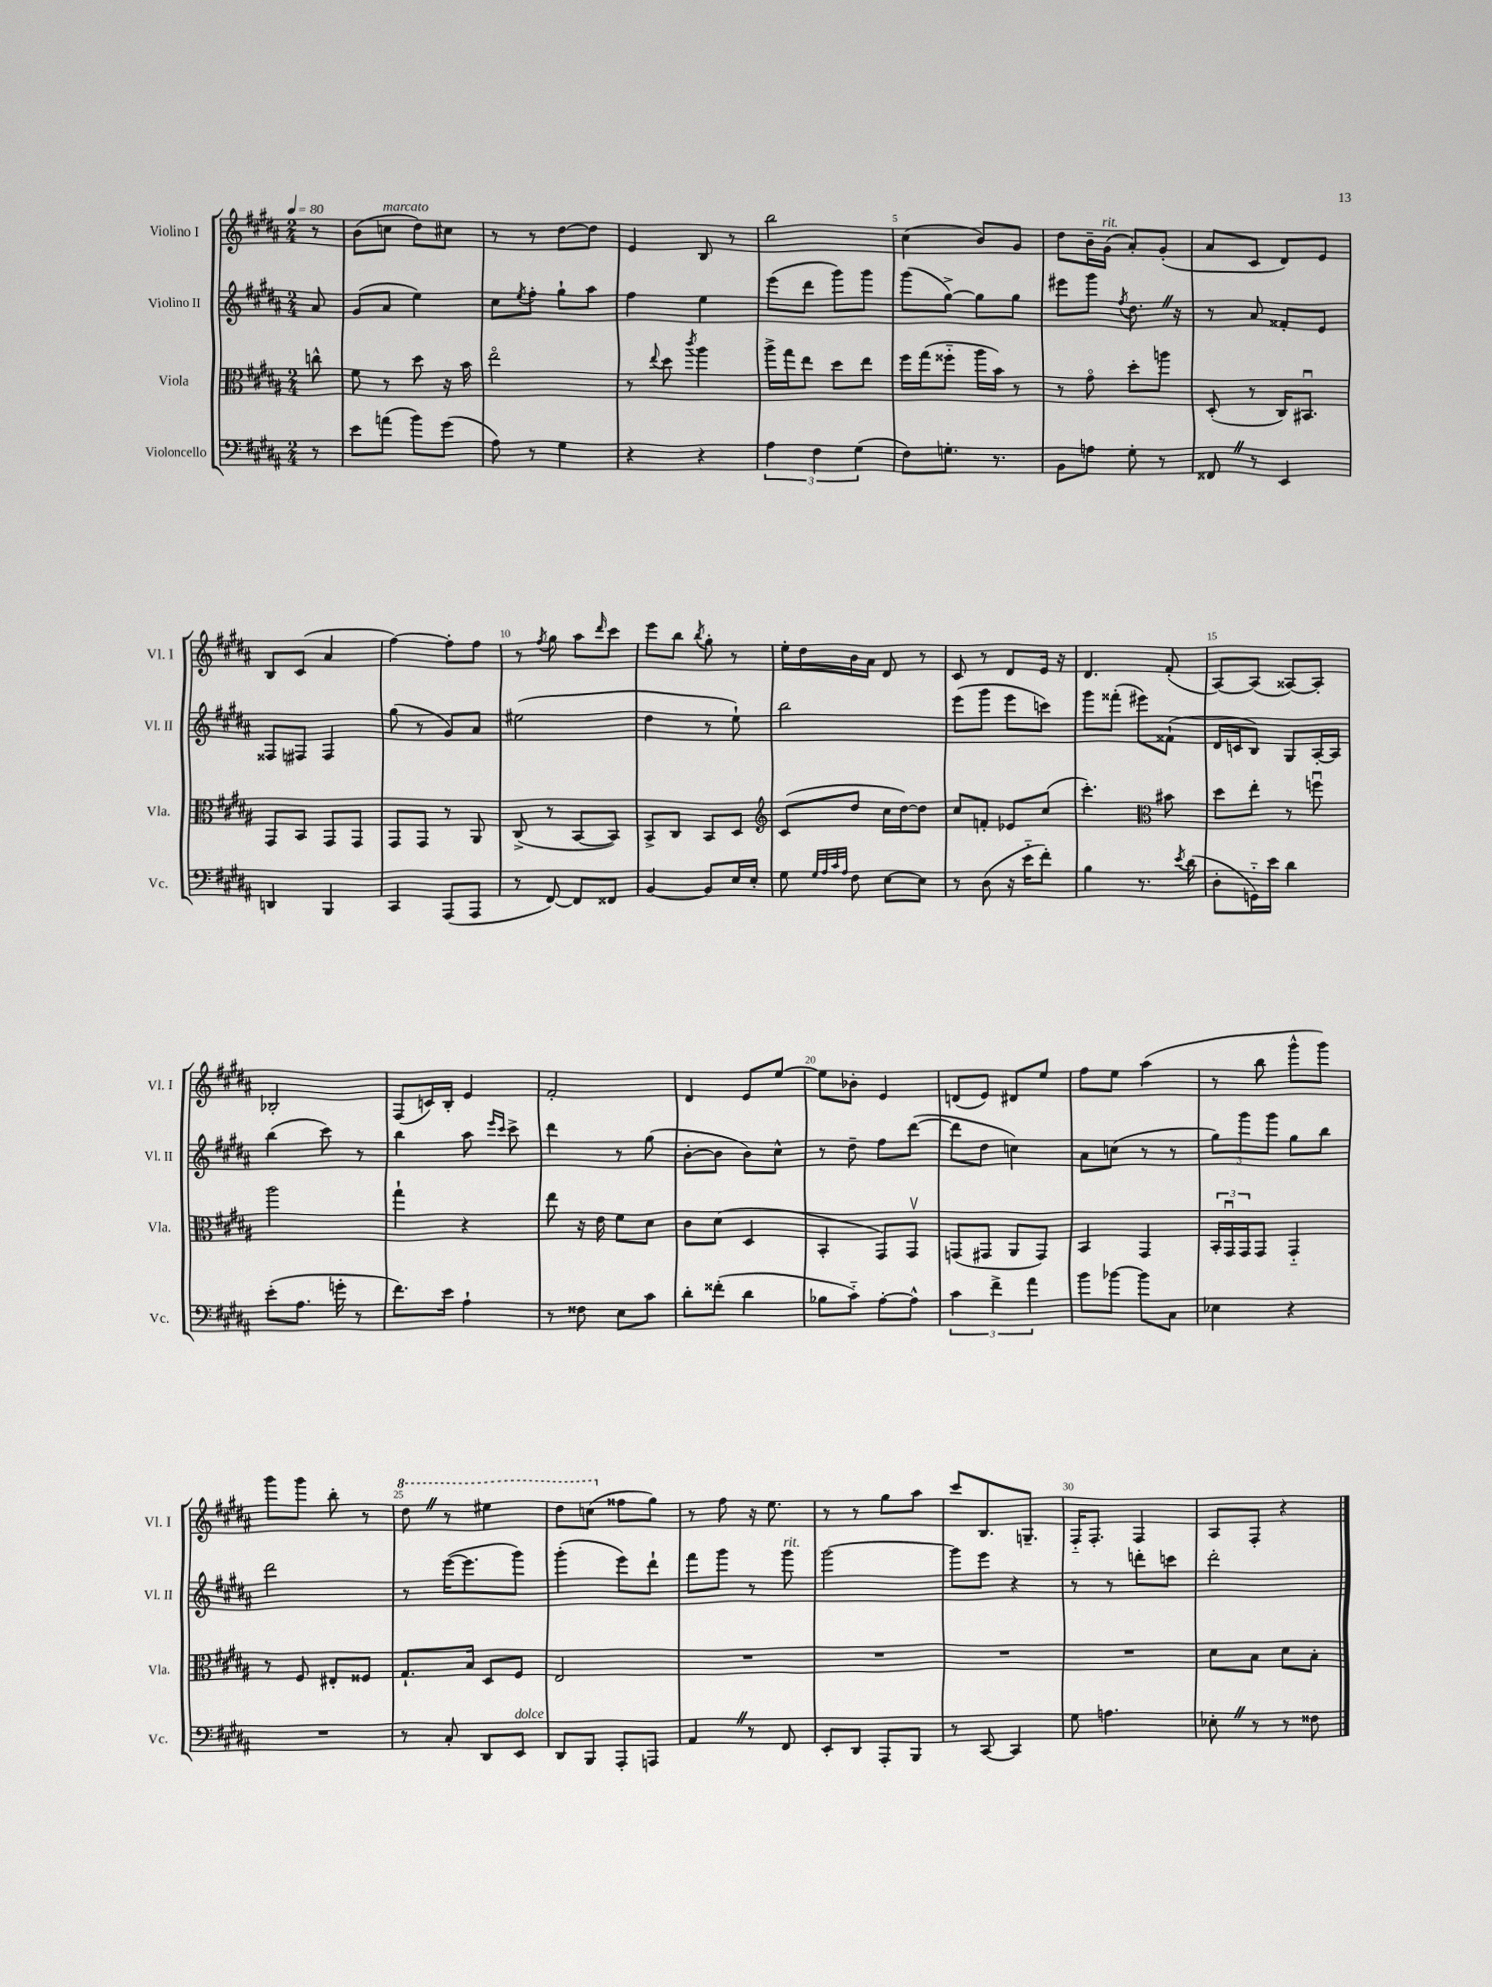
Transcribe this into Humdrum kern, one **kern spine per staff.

**kern	**kern	**kern	**kern
*staff4	*staff3	*staff2	*staff1
*clefF4	*clefC3	*clefG2	*clefG2
*k[f#c#g#d#a#]	*k[f#c#g#d#a#]	*k[f#c#g#d#a#]	*k[f#c#g#d#a#]
*M2/4	*M2/4	*M2/4	*M2/4
*MM80	*MM80	*MM80	*MM80
8r	8cc^^\	8a#/	8r
=	=	=	=
8e\L	8f#\	(8g#/L	(8b\L
(8a\J	8r	8a#/J	8cc\J
8b\L)	8dd#\	4ee\)	8dd#\L)
(8g#\J	16r	.	8cc#\J
.	16b\	.	.
=	=	=	=
8A#\)	2eeo\	8cc#\L	8r
.	.	8qee/	.
8r	.	8ff#'\J	8r
4G#\	.	8gg#`\L	[8dd#\L
.	.	8aa#\J	8dd#\]J
=	=	=	=
4r	8r	4ff#\	4e/
.	8qqee/	.	.
.	8dd#\	.	.
.	8qccc#/	.	.
4r	4aa#\	4ee\	8B/
.	.	.	8r
=	=	=	=
6A#\	16aa#^\LL	(8eee\L	2bb\
.	16gg#\J	.	.
.	8ee\J	8ddd#\J	.
6F#\	.	.	.
.	8dd#\L	8ggg#\L)	.
(6G#\	.	.	.
.	8ee\J	8ggg#\J	.
=	=	=	=
8F#\L)	16ff#\LL	(8ggg#\L	(4cc#\
.	(16gg#\J	.	.
8.G'\J	8ff##'~\J	[8gg#^\J)	.
.	16aa#\LL	8gg#\]L	8b/L)
8.r	16b\JJ)	.	.
.	8r	8gg#\J	8g#/J
=	=	=	=
8BB\L	8r	8eee#\L	8dd#\L
8A\J	8g#o\	8ggg#\J	16b~\L
.	.	.	(16g#\JJ
.	.	8qff#/	.
8G#'\	8dd#'\L	8.dd#\	8a#'/L)
8r	8aa\J	.	(8g#'/J
.	.	16r	.
=	=	=	=
8FF##/	(8D#'/	8r	8a#/L
8r	8r	8a#/	8c#/J
4EE/	16C#/LK)	8f##'/L	8d#/L)
.	8.BB#u/J	.	.
.	.	8e/J	8e/J
=	=	=	=
4DD/	8GG#/L	8F##/L	8B/L
.	8BB/J	8F#/J	(8c#/J
4BBB/	8GG#/L	4F#/	4a#/
.	8GG#/J	.	.
=	=	=	=
4CC#/	8GG#/L	(8gg#\	[4ff#\)
.	8GG#/J	8r	.
(8AAA#/L	8r	8g#/L)	8ff#'\]L
8AAA#/J	8AA#/	8a#/J	8ff#\J
=	=	=	=
8r	(8C#^/	(2ee#\	8r
.	.	.	8qff#/
[8FF#/)	8r	.	8gg#\
8FF#/]L	[8BB/L	.	8aa#\L
.	.	.	16qqddd#/
8FF##/J	8BB/]J)	.	8ccc#\J
=	=	=	=
[4BB/	8BB^/L	4dd#\	8eee\L
.	8C#/J	.	8bb\J
.	.	.	8qbb/
8BB/]L	8BB/L	8r	8gg#'\
16E/L	8D#/J	8ee`\)	8r
16E'/JJ	.	.	.
=	=	=	=
*	*clefG2	*	*
8G#\	(8c#/L	2bb\	16ee'\LL
.	.	.	16dd#\
32qqG#/LLL	.	.	.
32qqA#/	.	.	.
32qqc#/	.	.	.
32qqA#/JJJ	.	.	.
8F#\	8dd#/J	.	16b\
.	.	.	16a#\JJ
[8E\L	16cc#\LL	.	8d#/
.	[16dd#\J)	.	.
8E\]J	8dd#\]J	.	8r
=	=	=	=
8r	8cc#/L	(8eee\L	8c#/
(8D#\	8f'/J	8ggg#\J	8r
16r	8e-/L	8eee\L	8d#/L
16e'~\LK	.	.	.
8f#'\J)	(8cc#/J	8ccc\J)	16e/Jk
.	.	.	16r
=	=	=	=
4B\	4.ccc#'\)	8ggg#\L	4.d#/
.	.	(8fff##'\J	.
8.r	.	8eee#\L)	.
*	*clefC3	*	*
.	8b#\	(8f##`\J	(8f#'/
8qe/	.	.	.
(16d#\	.	.	.
=	=	=	=
8D#'\L	8dd#\L	16d#/LL	[8A#/L)
.	.	16c/J	.
16GG'~\L)	8ee'\J	8B/J)	(8A#/]J
16e\JJ	.	.	.
4d#\	8r	8G#/L	[8A##/L)
.	8ffu\	[16A#'/L	8A##'/]J
.	.	16A#/]JJ	.
=	=	=	=
(8e'\L	2aa#\	(4bb\	2B-'/
8.A#\J	.	.	.
.	.	8ccc#\)	.
16g'\	.	.	.
8r	.	8r	.
=	=	=	=
8.f#\L)	4gg#`\	4bb\	(8F#/L
.	.	.	16c/L)
16e\Jk	.	.	16B'/JJ
4A#`\	4r	8aa#\	4e/
.	.	16qqeee/LL	.
.	.	16qqccc#/JJ	.
.	.	8ccc#^\	.
=	=	=	=
8r	8ee\	4ddd#\	2f#'/
8F##\	16r	.	.
.	16e\	.	.
8E\L	8f#\L	8r	.
8c#\J	8d#\J	(8gg#\	.
=	=	=	=
8d#'\L	8c#\L	[8b'\L	4d#/
(8f##'\J	(8d#\J	8b\]J	.
4d#\	4D#/	8b\L)	8e/L
.	.	8cc#^^\J	[8ee/J
=	=	=	=
8B-\L	4BB'/	8r	8ee\]L
8c#'~\J)	.	8dd#~\	8b-'\J
[8A#'\L	8GG#/L)	8ff#\L	4e/
8A#^^\]J	8GG#v/J	([8ddd#\J	.
=	=	=	=
6c#\	(8GG/L	8ddd#\]L	(8d/L
.	8GG#/J	8dd#\J	8e/J)
6f#^\	.	.	.
.	8AA#/L	4cc\)	8d#/L
6a#\	.	.	.
.	8GG#/J)	.	8ee/J
=	=	=	=
8b\L	4BB/	8a#\L	8ff#\L
[8b-\J	.	(8cc\J	8ee\J
8b-\]L	4GG#/	8r	(4aa#\
8C#\J	.	8r	.
=	=	=	=
4E-\	24BB'/LL	12gg#\L)	8r
.	24GG#u/	.	.
.	24GG#/J	12ggg#\	.
.	8GG#/J	.	8bb\
.	.	12ggg#\J	.
4r	4GG#'~/	8gg#\L	8ggg#^^\L
.	.	8bb\J	8ggg#\J)
=	=	=	=
2r	8r	2ddd#\	8ggg#\L
.	8F#/	.	8ggg#\J
.	8E#'/L	.	8bb'\
.	8F##/J	.	8r
=	=	=	=
8r	8.G#`/L	8r	8ddd#\
8C#'/	.	([16eee\LK	8r
.	16B/Jk	8.eee\]	.
8DD#/L	8D#/L	.	4eee#\
8EE/J	8F#/J	8ggg#\J)	.
=	=	=	=
8DD#/L	2E/	(4ggg#'\	8ddd#\L
8BBB/J	.	.	(8ccc\J
8AAA#'/L	.	8eee\L)	8ff##\L
8AAA/J	.	8ddd#`\J	8gg#\J)
=	=	=	=
4AA#/	2r	8fff#\L	8r
.	.	8ggg#\J	8ff#\
8r	.	8r	16r
.	.	.	8.ee\
8FF#/	.	8ggg#\	.
=	=	=	=
8EE'/L	2r	[2ggg#\	8r
8DD#/J	.	.	8r
8AAA#'/L	.	.	8gg#\L
8BBB/J	.	.	8aa#\J
=	=	=	=
8r	2r	8ggg#\]L	8ccc#/L
[8CC#/	.	8eee\J	8.B/
4CC#/]	.	4r	.
.	.	.	8.G~/J
=	=	=	=
8G#\	2r	8r	16F#'~/LK
.	.	.	8.F#'/J
4.A\	.	8r	.
.	.	8ddd'\L	4F#/
.	.	8ccc\J	.
=	=	=	=
8E-'\	8d#\L	2ddd#'\	8A#/L
8r	8B\J	.	8F#'/J
8r	8d#\L	.	4r
8F##\	8B'\J	.	.
==	==	==	==
*-	*-	*-	*-
